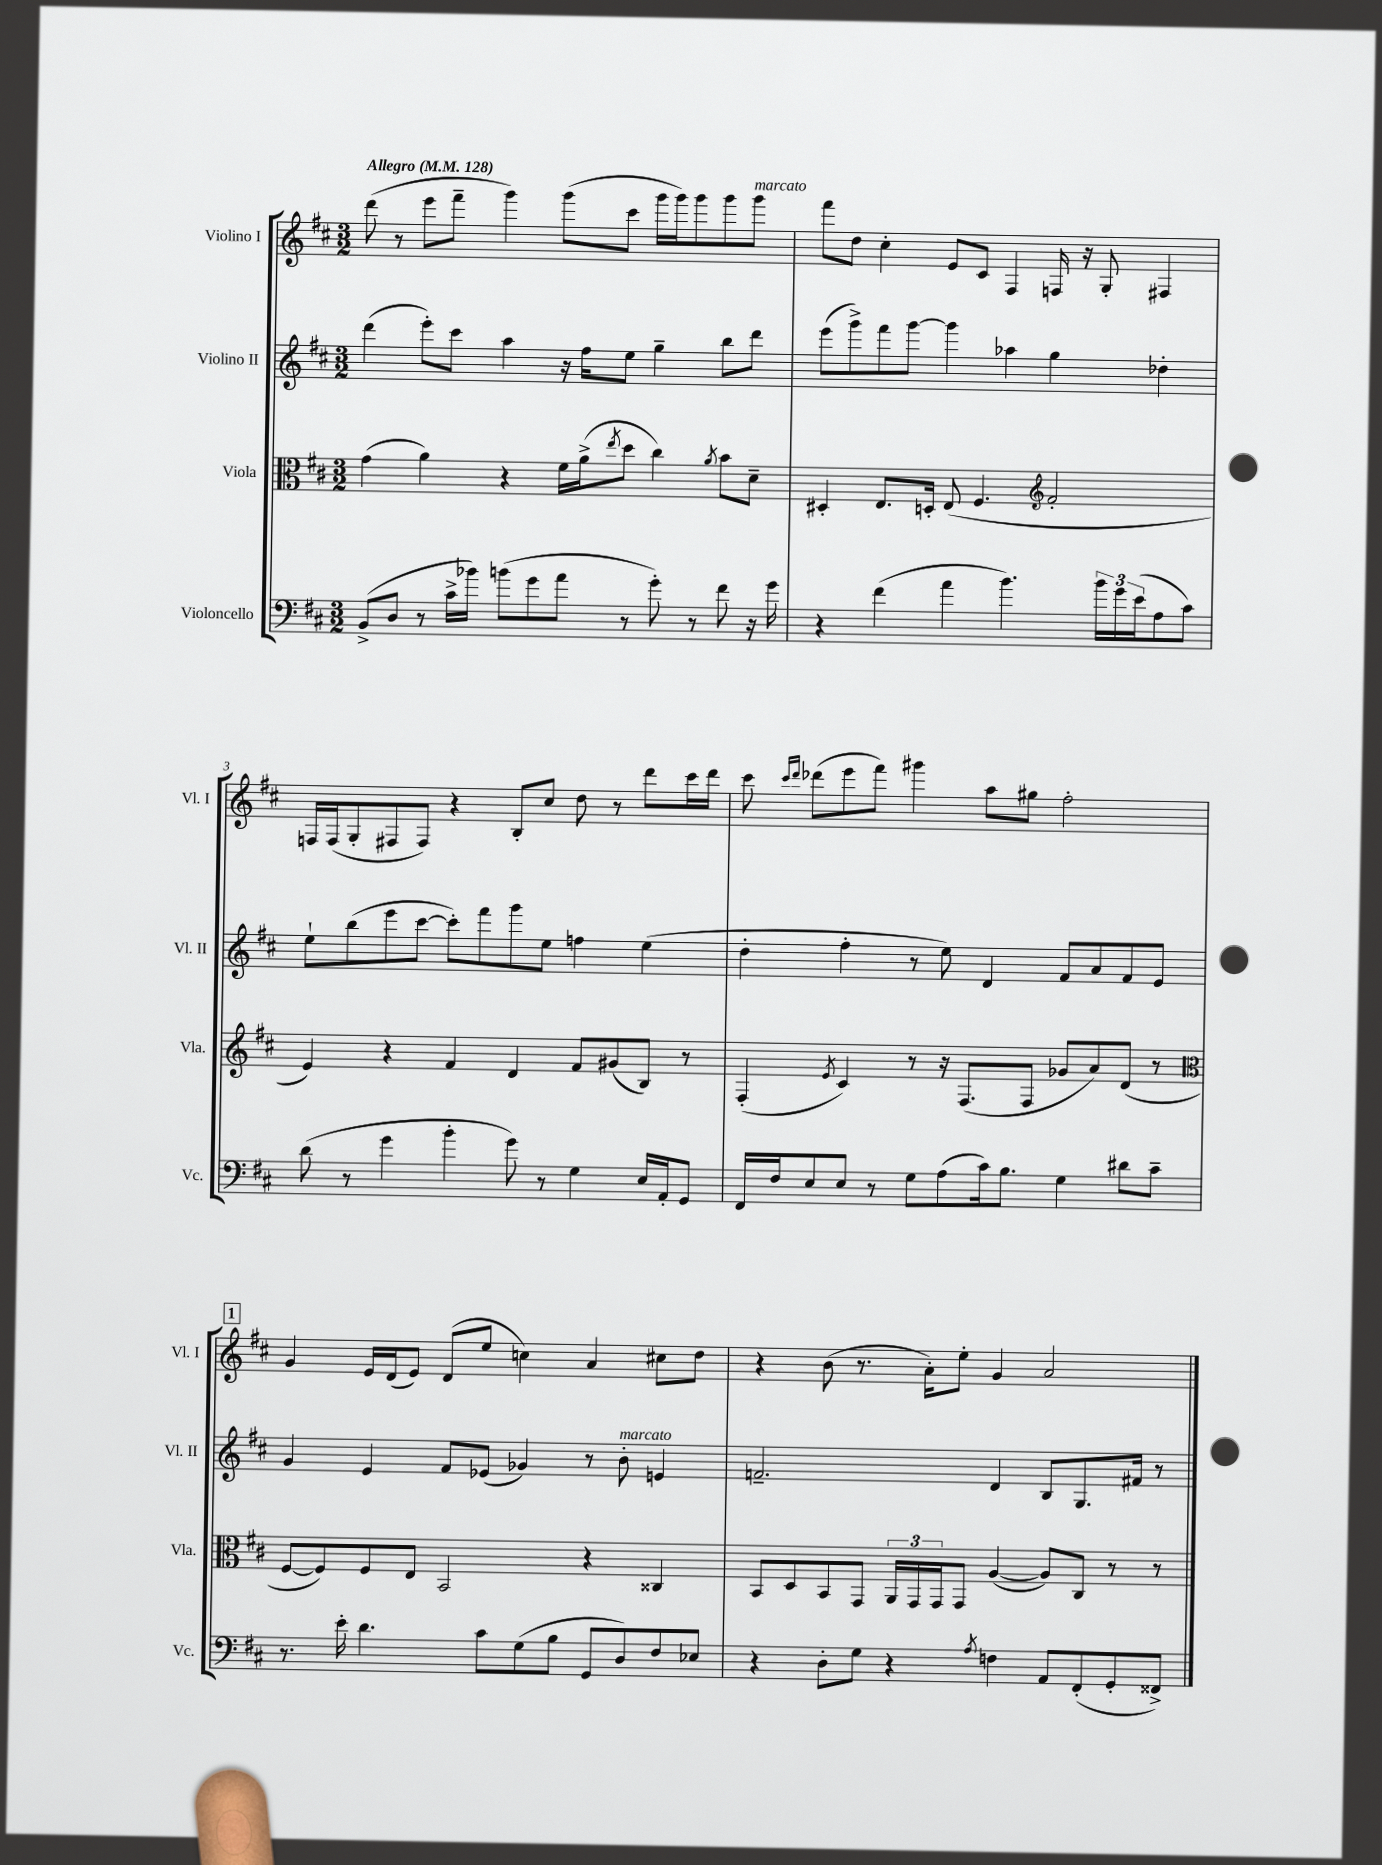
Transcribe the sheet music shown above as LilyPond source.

<<
\new StaffGroup <<
\new Staff = "s0" \with { instrumentName = "Violino I" shortInstrumentName = "Vl. I" } {
    \clef treble \key d \major \numericTimeSignature \time 3/2 \tempo "Allegro" 4 = 128
    d'''8( r8 e'''8 fis'''8-- g'''4) g'''8( cis'''8 g'''16 g'''16) g'''8 g'''8 g'''8^\markup { \italic "marcato" } |
    fis'''8 d''8 cis''4-. e'8 cis'8 fis4 f16 r16 g8-. fis4 |
    f16 f16( g8-. fis8 fis8) r4 b8-. cis''8 d''8 r8 d'''8 cis'''16 d'''16 |
    cis'''8 \grace { cis'''16 d'''16 } des'''8( e'''8 fis'''8) gis'''4 a''8 gis''8 fis''2-. |
    \mark \markup { \box "1" } g'4 e'16 d'16( e'8) d'8( e''8 c''4) a'4 cis''8 d''8 |
    r4 b'8( r8. a'16-.) e''8-. g'4 a'2 \bar "|." |
}
\new Staff = "s1" \with { instrumentName = "Violino II" shortInstrumentName = "Vl. II" } {
    \clef treble \key d \major \numericTimeSignature \time 3/2
    d'''4( e'''8-.) cis'''8 a''4 r16 fis''16 e''8 g''4-- b''8 d'''8 |
    e'''8( g'''8->) fis'''8 g'''8~ g'''4 aes''4 g''4 des''4-. |
    e''8-! b''8( e'''8 cis'''8~ cis'''8-.) fis'''8 g'''8 e''8 f''4 e''4( |
    d''4-. fis''4-. r8 e''8) d'4 fis'8 a'8 fis'8 e'8 |
    \mark \markup { \box "1" } g'4 e'4 fis'8 ees'8( ges'4) r8 b'8-.^\markup { \italic "marcato" } e'4 |
    f'2.-- d'4 b8 g8. fis'16 r8 \bar "|." |
}
\new Staff = "s2" \with { instrumentName = "Viola" shortInstrumentName = "Vla." } {
    \clef alto \key d \major \numericTimeSignature \time 3/2
    g'4( a'4) r4 fis'16 a'16->( \acciaccatura { e''8 } d''8 cis''4) \acciaccatura { a'8 } b'8 d'8-- |
    dis4-. e8. d16-. e8( fis4. \clef treble fis'2-. |
    e'4) r4 fis'4 d'4 fis'8 gis'8( b8) r8 |
    fis4-.( \acciaccatura { e'8 } cis'4) r8 r16 fis8.( fis8 ges'8 a'8) d'8( r8 |
    \mark \markup { \box "1" } \clef alto fis8~ fis8) fis8 e8 b,2 r4 cisis4 |
    b,8 d8 b,8 g,8 \tuplet 3/2 { a,16 g,16 g,16 } g,8 a4~( a8) cis8 r8 r8 \bar "|." |
}
\new Staff = "s3" \with { instrumentName = "Violoncello" shortInstrumentName = "Vc." } {
    \clef bass \key d \major \numericTimeSignature \time 3/2
    b,8->( d8 r8 cis'16-> bes'16) b'8( g'8 a'8 r8 g'8-.) r8 fis'8 r16 g'16 |
    r4 fis'4( a'4 b'4.) \tuplet 3/2 { b'16 g'16 e'16( } a8 cis'8) |
    d'8( r8 g'4 b'4-. g'8) r8 g4 e16 a,16-. g,8 |
    fis,16 fis16 e8 e8 r8 g8 a8( cis'16) b8. g4 dis'8 cis'8-- |
    \mark \markup { \box "1" } r8. e'16-. d'4. cis'8 g8( b8 g,8 d8) fis8 ees8 |
    r4 d8-. g8 r4 \acciaccatura { a8 } f4 a,8 fis,8-.( g,8-. fisis,8->) \bar "|." |
}
>>
>>
